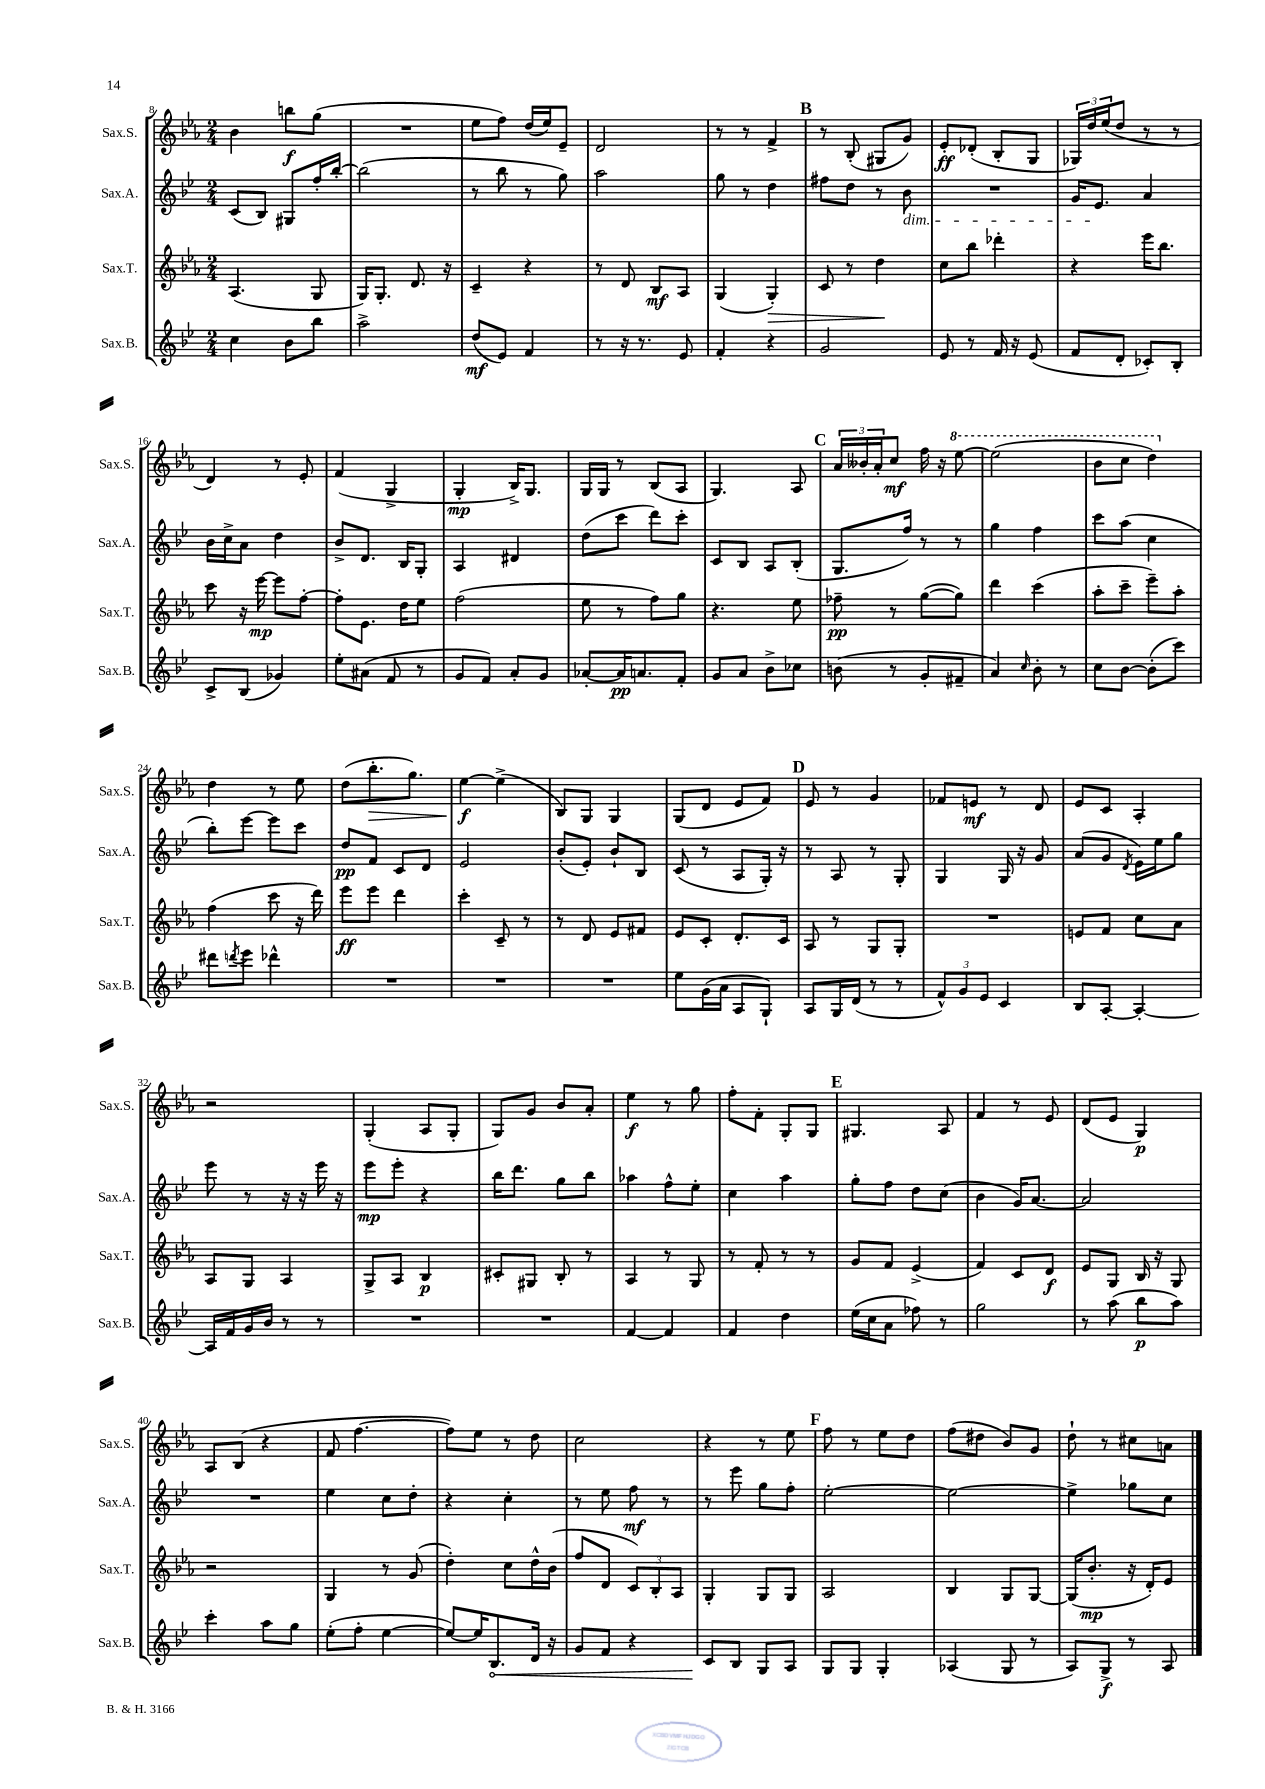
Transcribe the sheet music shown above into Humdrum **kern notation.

**kern	**kern	**kern	**kern
*staff4	*staff3	*staff2	*staff1
*clefG2	*clefG2	*clefG2	*clefG2
*k[b-e-]	*k[b-e-a-]	*k[b-e-]	*k[b-e-a-]
*M2/4	*M2/4	*M2/4	*M2/4
4cc	(4.A-	(8c	4b-
.	.	8B-)	.
8b-	.	8G#	8bb
8bb-	8G	16ff'	(8gg
.	.	[16bb-'	.
=	=	=	=
2aa^	16G)	(2bb-]	2r
.	8.G'	.	.
.	8.d	.	.
.	16r	.	.
=	=	=	=
(8dd	4c~	8r	8ee-
8e-)	.	8bb-	8ff)
4f	4r	8r	(16dd
.	.	.	16ee-)
.	.	8gg)	8e-~
=	=	=	=
8r	8r	2aa	2d
16r	8d	.	.
8.r	.	.	.
.	8B-	.	.
8e-	8A-	.	.
=	=	=	=
4f'	(4G	8gg	8r
.	.	8r	8r
4r	4G')	4dd	4f^
=	=	=	=
2g	8c	8ff#	8r
.	8r	8dd	(8B-'
.	4dd	8r	8G#
.	.	8b-	8g)
=	=	=	=
8e-	8cc	2r	8e-'
8r	8bb-	.	(8d-'
16f	4ddd-'	.	8B-'
16r	.	.	.
(8e-	.	.	8G
=	=	=	=
8f	4r	16g	24G-)
.	.	.	24dd
.	.	8.e-	.
.	.	.	(24ee-
8d'	.	.	8dd
8c-')	16eee-	4a	8r
.	8.bb-	.	.
8B-'	.	.	8r
=	=	=	=
8c^	8ccc	16b-	4d)
.	.	16cc^	.
(8B-	16r	8a	.
.	[16eee-	.	.
4g-)	8eee-]	4dd	8r
.	[8ff'	.	8e-'
=	=	=	=
8ee-'	8ff']	8b-^	(4f
(8a#	8.e-	8.d	.
8f	.	.	4G^
.	16dd	16B-	.
8r	8ee-	8G'	.
=	=	=	=
8g	(2ff	4A	4G'
8f)	.	.	.
8a'	.	4d#	16B-^)
.	.	.	8.G
8g	.	.	.
=	=	=	=
[8a-'	8ee-	(8dd	16G
.	.	.	16G
16a-]	8r	8ccc	8r
8.a	.	.	.
.	8ff)	8ddd)	(8B-
8f'	8gg	8ccc'	8A-
=	=	=	=
8g	4.r	8c	4.G)
8a	.	8B-	.
8b-^	.	8A	.
8cc-	8ee-	(8B-'	8A-
=	=	=	=
(8b	8ff-~	8.G	24a-
.	.	.	24b--'
.	.	.	24a-'
8r	8r	.	8cc
.	.	16ff)	.
8g'	([8gg	8r	16ff
.	.	.	16r
8f#~	8gg])	8r	[8eee-
=	=	=	=
4a)	4ddd	4gg	(2eee-]
16qqcc	.	.	.
8b-'	(4ccc	4ff	.
8r	.	.	.
=	=	=	=
8cc	8aa-'	8ccc	8bb-
[8b-	8ccc~	(8aa	8ccc
(8b-']	8eee-~)	4cc	4ddd)
8ccc)	8aa-'	.	.
=	=	=	=
8ddd#	(4ff	8bb-')	4dd
8qddd	.	.	.
8eee-	.	[8eee-	.
4ddd-^^	8ccc	8eee-]	8r
.	16r	8ccc	8ee-
.	16ddd)	.	.
=	=	=	=
2r	8eee-	8dd	(8dd
.	8eee-	8f	8.bb-'
.	4ddd	8c	.
.	.	.	8.gg)
.	.	8d	.
=	=	=	=
2r	4ccc'	2e-	[4ee-
.	8c~	.	(4ee-^]
.	8r	.	.
=	=	=	=
2r	8r	(8b-'	8B-)
.	8d	8e-')	8G
.	8e-	8b-`	4G
.	8f#	8B-	.
=	=	=	=
8ee-	8e-	(8c	(8G
(16g	8c'	8r	8d
16a	.	.	.
8A	8.d'	8A	8e-
8G`)	.	16G')	8f)
.	16c	16r	.
=	=	=	=
8A	8A-	8r	8e-
16G	8r	8A	8r
(16d	.	.	.
8r	8G	8r	4g
8r	8G'	8G'	.
=	=	=	=
12f^^)	2r	4G	8f-
12g	.	.	.
.	.	.	8e
12e-	.	.	.
4c	.	16G	8r
.	.	16r	.
.	.	8g	8d
=	=	=	=
8B-	8e	(8a	8e-
[8A'	8f	8g	8c
.	.	8qd	.
4A'_	8cc	16e-)	4A-'
.	.	16ee-	.
.	8a-	8gg	.
=	=	=	=
16A]	8A-	8eee-	2r
16f	.	.	.
16g	8G	8r	.
16b-	.	.	.
8r	4A-	16r	.
.	.	16r	.
8r	.	16eee-	.
.	.	16r	.
=	=	=	=
2r	8G^	8eee-	(4G'
.	8A-	8eee-'	.
.	4B-	4r	8A-
.	.	.	8G'
=	=	=	=
2r	8c#'	16bb-	8G)
.	.	8.ddd	.
.	8G#	.	8g
.	8B-'	8gg	8b-
.	8r	8bb-	8a-'
=	=	=	=
[4f	4A-	4aa-	4ee-
4f]	8r	8ff^^	8r
.	8G	8ee-'	8gg
=	=	=	=
4f	8r	4cc	8ff'
.	8f'	.	8f'
4dd	8r	4aa	8G'
.	8r	.	8G
=	=	=	=
(16ee-	8g	8gg'	4.G#
16cc	.	.	.
8a	8f	8ff	.
8ff-)	(4e-^	8dd	.
8r	.	(8cc	8A-
=	=	=	=
2gg	4f)	4b-	4f
.	8c	16g)	8r
.	.	[8.a	.
.	8d	.	8e-
=	=	=	=
8r	8e-	2a]	(8d
(8aa	8G	.	8e-
8bb-	16B-	.	4G)
.	16r	.	.
8aa)	8G	.	.
=	=	=	=
4ccc'	2r	2r	8A-
.	.	.	(8B-
8aa	.	.	4r
8gg	.	.	.
=	=	=	=
(8ee-'	4G	4ee-	8f
8ff'	.	.	[4.ff
[4ee-	8r	8cc	.
.	(8g	8dd'	.
=	=	=	=
8ee-_)	4dd')	4r	8ff])
16ee-]	.	.	8ee-
8.B-	.	.	.
.	8cc	4cc'	8r
16d	16dd^^	.	8dd
16r	(16b-	.	.
=	=	=	=
8g	8ff	8r	2cc
8f	8d	8ee-	.
4r	12c)	8ff	.
.	12B-'	.	.
.	.	8r	.
.	12A-	.	.
=	=	=	=
8c	4G'	8r	4r
8B-	.	8eee-	.
8G	8G	8gg	8r
8A	8G	8ff'	8ee-
=	=	=	=
8G	2A-	[2ee-'	8ff
8G	.	.	8r
4G'	.	.	8ee-
.	.	.	8dd
=	=	=	=
(4A-	4B-	2ee-_	(8ff
.	.	.	8dd#
8G	8G	.	8b-)
8r	[8G	.	8g
=	=	=	=
8A)	(16G]	4ee-^]	8dd`
.	8.b-'	.	.
8G^	.	.	8r
8r	16r	8gg-	8cc#
.	16d')	.	.
8A	8e-	8cc	8a
==	==	==	==
*-	*-	*-	*-
